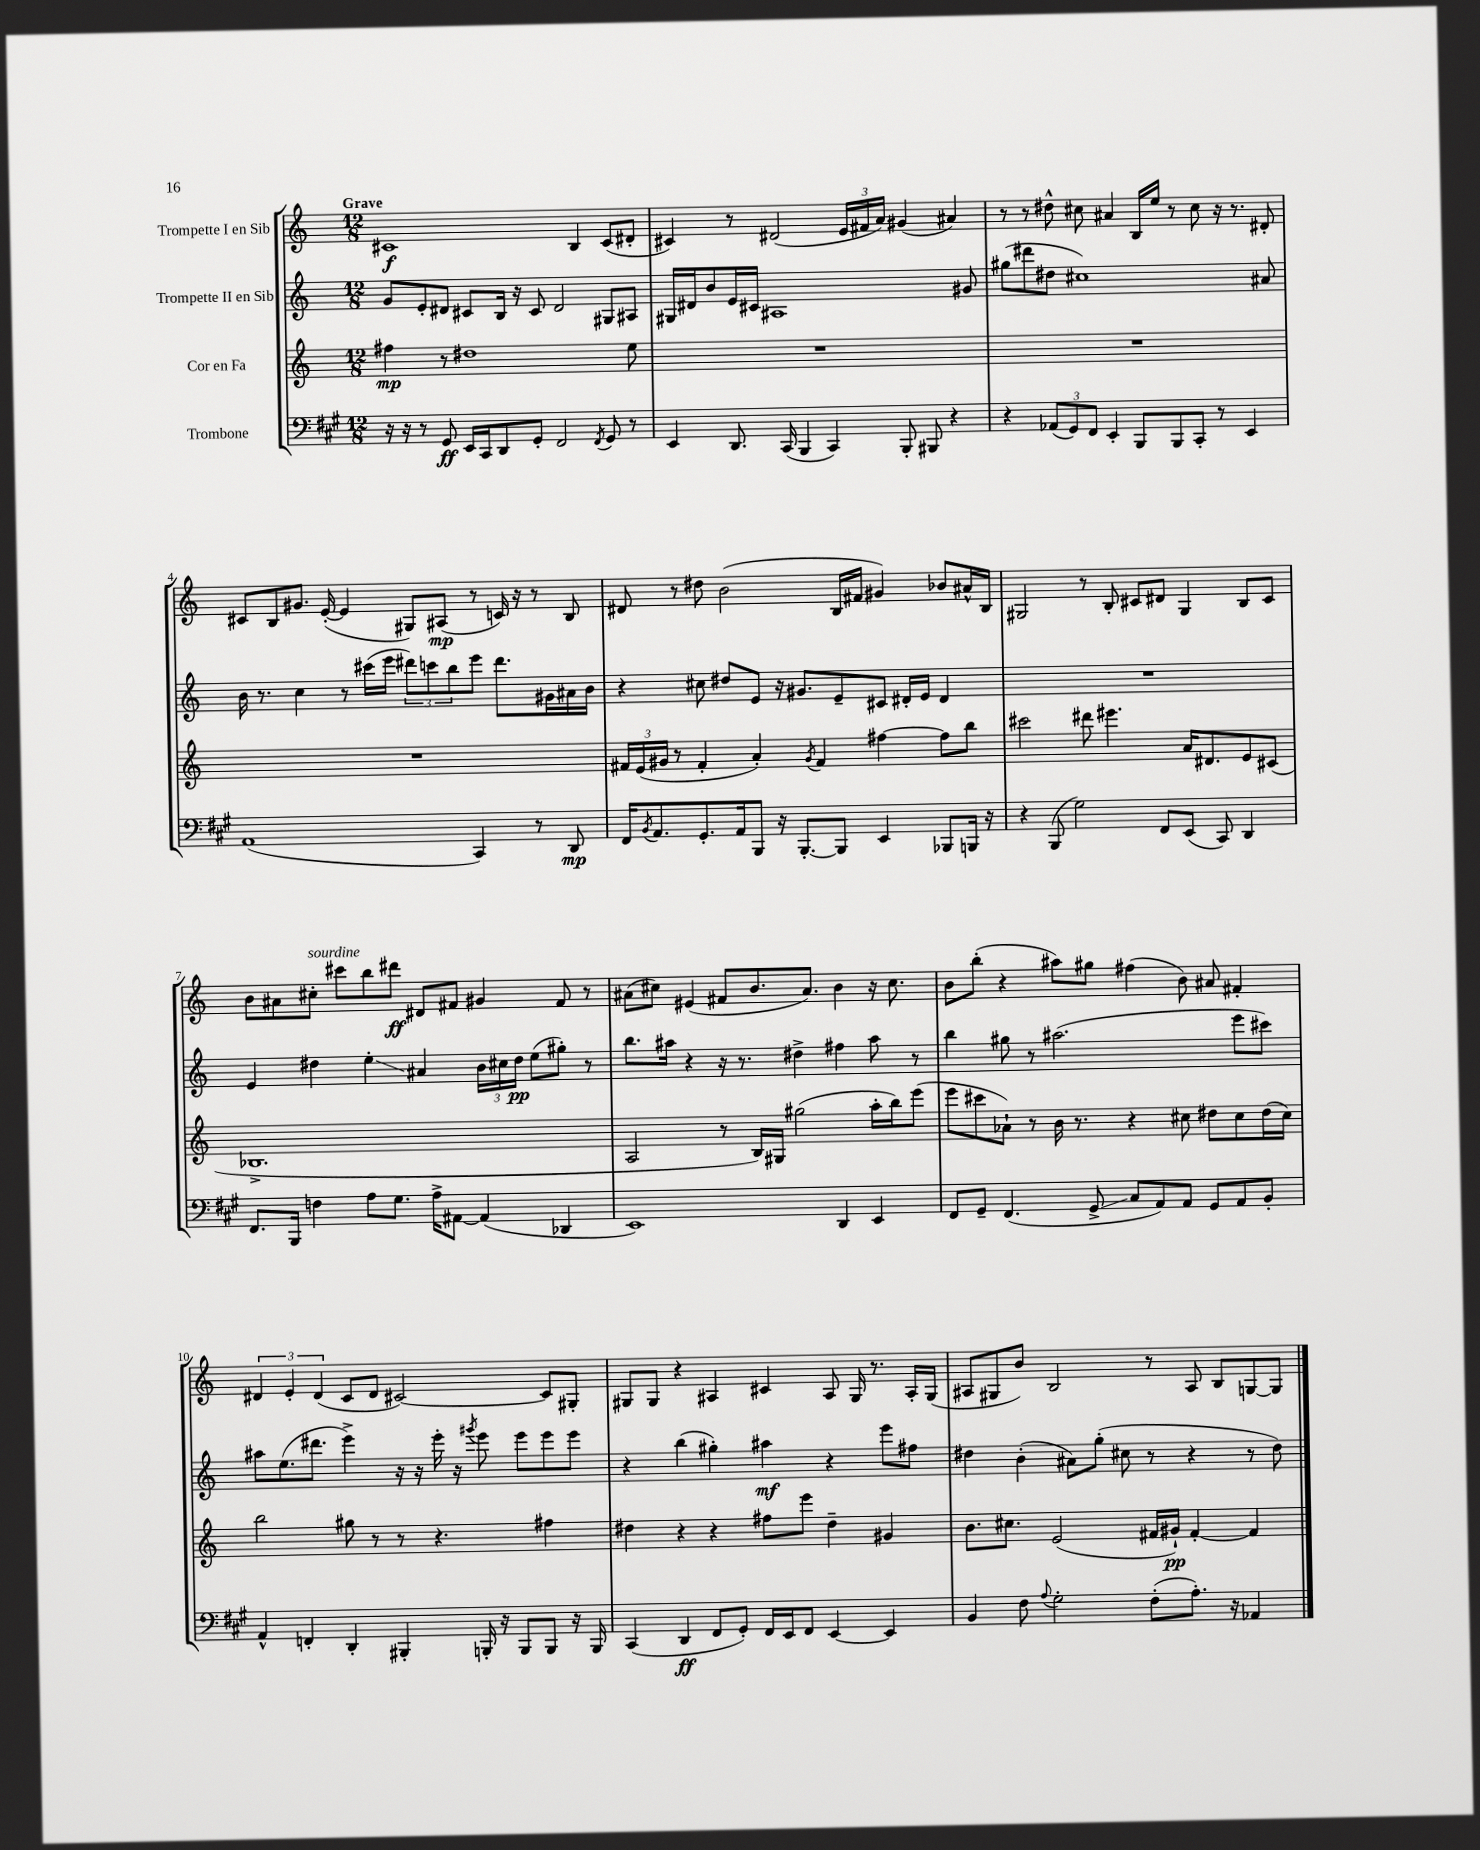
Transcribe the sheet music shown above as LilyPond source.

<<
\new StaffGroup <<
\new Staff = "s0" \with { instrumentName = "Trompette I en Sib" } {
    \clef treble \key c \major \numericTimeSignature \time 12/8 \tempo "Grave"
    cis'1\f b4 cis'8( dis'8-. |
    cis'4) r8 dis'2( \tuplet 3/2 { e'16 fis'16 a'16) } gis'4( ais'4) |
    r8 r8 dis''8-^ cis''8 ais'4 b16 e''16 r8 cis''8 r16 r8. dis'8-. |
    cis'8 b8 gis'8. e'16~-.( e'4 gis8) ais8\mp( r8 c'16) r16 r8 b8 |
    dis'8 r8 dis''8 b'2( b16 fis'16 gis'4) bes'8 ais'16-^ b16 |
    gis2 r8 b8-. cis'8 dis'8 gis4 b8 cis'8 |
    b'8 ais'8 cis''8-.^\markup { \italic "sourdine" } cis'''8 b''8 dis'''8\ff dis'8 fis'8 gis'4 fis'8 r8 |
    ais'8( cis''8) eis'4( fis'8 b'8. ais'8.) b'4 r16 cis''8. |
    b'8 b''8-.( r4 ais''8) gis''8 fis''4( b'8) ais'8 fis'4-. |
    \tuplet 3/2 { dis'4 e'4-. dis'4( } c'8 dis'8 cis'2~) cis'8 gis8-. |
    gis8 gis8 r4 ais4 cis'4 ais8 gis16 r8. ais16-. gis16( |
    ais8 gis8 b'8) b2 r8 ais8 b8 g8~ g8 \bar "|." |
}
\new Staff = "s1" \with { instrumentName = "Trompette II en Sib" } {
    \clef treble \key c \major \numericTimeSignature \time 12/8
    g'8 e'8-. dis'8 cis'8 b16 r16 cis'8 dis'2 gis8 ais8 |
    gis16 dis'16 b'8 e'16 cis'16 ais1 gis'8 |
    gis''8( dis'''8 dis''8 cis''1) ais'8 |
    b'16 r8. c''4 r8 cis'''16( e'''16 \tuplet 3/2 { dis'''8) c'''8 b''8 } e'''8 dis'''8. gis'16 ais'16 b'16 |
    r4 cis''8 dis''8 e'8 r16 gis'8. e'8-- cis'8 dis'16-. e'16 dis'4 |
    R1. |
    e'4 dis''4 e''4-.\glissando ais'4 \tuplet 3/2 { b'16 cis''16 dis''16\pp } e''8( gis''8-.) r8 |
    b''8. ais''16 r4 r16 r8. dis''4-> fis''4 ais''8 r8 |
    b''4 gis''8 r8 ais''2.( e'''8 cis'''8) |
    ais''8 e''8.( dis'''8. e'''4->) r16 r16 e'''16-. r16 \acciaccatura { gis'''8 } e'''8 e'''8 e'''8 e'''8 |
    r4 b''4( gis''4-.) ais''4\mf r4 e'''8 fis''8 |
    dis''4 b'4-.( ais'8) g''8-.( cis''8 r8 r4 r8 dis''8) \bar "|." |
}
\new Staff = "s2" \with { instrumentName = "Cor en Fa" } {
    \clef treble \key c \major \numericTimeSignature \time 12/8
    fis''4\mp r8 dis''1 e''8 |
    R1. |
    R1. |
    R1. |
    \tuplet 3/2 { fis'16 e'16( gis'16 } r8 fis'4-. a'4-.) \acciaccatura { gis'8 } fis'4 fis''4~ fis''8 b''8 |
    cis'''2 dis'''8 eis'''4. a'16 dis'8. e'8 cis'8( |
    bes1.-> |
    a2 r8 b16) gis16 gis''2( a''16-. b''16) e'''8( |
    e'''8 cis'''8 aes'8-!) r8 b'16 r8. r4 cis''8 dis''8 cis''8 dis''16( cis''16) |
    b''2 gis''8 r8 r8 r4. fis''4 |
    dis''4 r4 r4 fis''8 e'''8 dis''4-- gis'4 |
    b'8. cis''8. e'2( fis'16 gis'16-!\pp) fis'4~-. fis'4 \bar "|." |
}
\new Staff = "s3" \with { instrumentName = "Trombone" } {
    \clef bass \key a \major \numericTimeSignature \time 12/8
    r16 r16 r8 gis,8\ff e,16 cis,16 d,8 gis,8-. fis,2 \acciaccatura { fis,8 } gis,8 r8 |
    e,4 d,8. cis,16( b,,4 cis,4) b,,8-. bis,,8 r4 |
    r4 \tuplet 3/2 { aes,8( gis,8) fis,8 } e,4-. b,,8 b,,8 cis,8-. r8 e,4 |
    a,1( cis,4) r8 d,8\mp |
    fis,16 \acciaccatura { b,8 } a,8. gis,8.-. a,16 b,,8 r16 b,,8.~-. b,,8 e,4 bes,,8 b,,16 r16 |
    r4 b,,8( gis2) fis,8 e,8( cis,8) d,4 |
    fis,8. b,,16 f4 a8 gis8. a16-> ais,8~ ais,4( des,4 |
    e,1) d,4 e,4 |
    fis,8 gis,8-- fis,4.( gis,8->\glissando cis8 a,8) a,8 gis,8 a,8 b,8-. |
    a,4-^ f,4-. d,4-. bis,,4-. b,,16-. r16 b,,8 b,,8 r16 b,,16 |
    cis,4( d,4\ff fis,8 gis,8-.) fis,16 e,16 fis,8 e,4~ e,4 |
    b,4 fis8 \appoggiatura { a8 } gis2-. fis8-.( a8.-.) r16 aes,4 \bar "|." |
}
>>
>>
